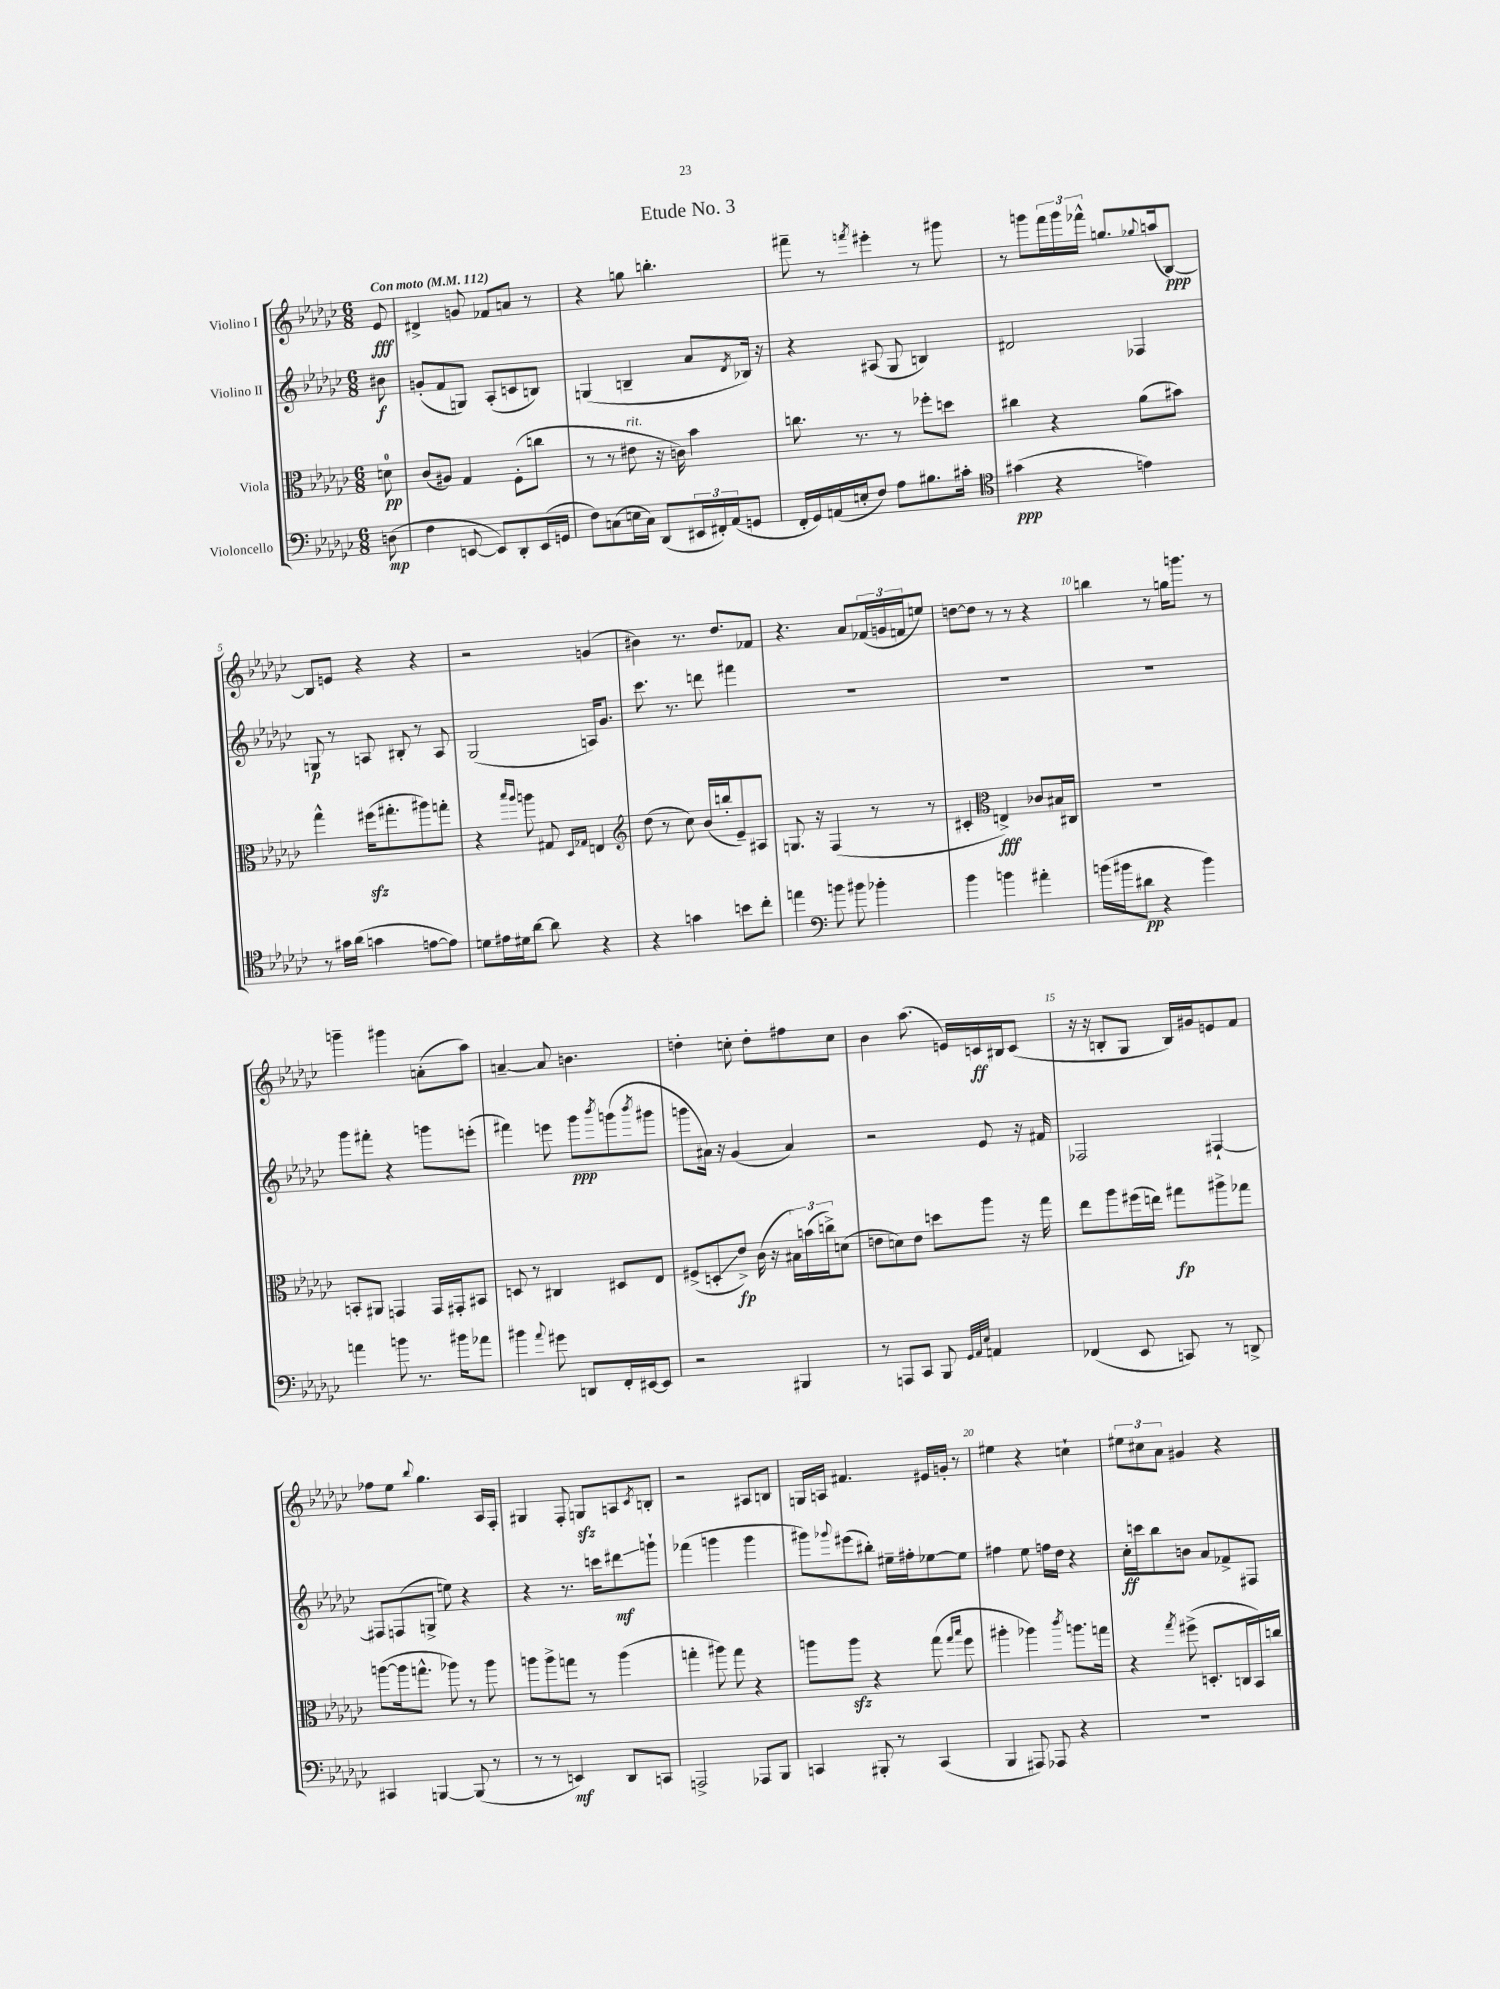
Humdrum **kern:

**kern	**kern	**kern	**kern
*staff4	*staff3	*staff2	*staff1
*clefF4	*clefC3	*clefG2	*clefG2
*k[b-e-a-d-g-c-]	*k[b-e-a-d-g-c-]	*k[b-e-a-d-g-c-]	*k[b-e-a-d-g-c-]
*M6/8	*M6/8	*M6/8	*M6/8
*MM112	*MM112	*MM112	*MM112
(8D	8d	8b#	8e-
=	=	=	=
4F	(8c-	(8g'	4d#^
.	8A#)	8f	.
[8EE	4G-	8G)	8g
8EE])	.	(8A-'	8f-
8DD-'	(8F'	8c	8a
(16EE	8cc	8B)	8r
16GG	.	.	.
=	=	=	=
8F)	8r	(4G	4r
(8C	8r	.	.
16E	8e#	4B~	8gg
16C)	.	.	.
(8DD-	16r	.	4.bb'
.	16c)	.	.
24EE#	4b-	8a-	.
24FF#')	.	.	.
(24AA-	.	.	.
.	.	8qd-	.
8GG	.	16B-)	.
.	.	16r	.
=	=	=	=
16FF'	8.cc	4r	8fff#~
16GG-)	.	.	.
(16AA	.	.	8r
16E'	8.r	.	.
.	.	.	8qfff
8F)	.	(8A#	4eee#'
8A-	8r	8G-	.
8.B#	8ff-'	4B)	8r
.	8dd	.	8ggg#
16c#'	.	.	.
=	=	=	=
*clefC4	*	*	*
(4g#	4cc#	2d#	8r
.	.	.	8ggg
4r	4r	.	24fff
.	.	.	24ggg
.	.	.	24fff-^^
.	.	.	8.gg
4e)	(8a-	4F-	.
.	.	.	8qqgg-
.	.	.	(16aa
.	8b#)	.	[8B-)
=	=	=	=
8r	4gg-^^	8G	8B-]
16g#	.	8r	8e
(16a-	.	.	.
4g	(16ff#	8A	4r
.	8.gg#'	.	.
.	.	8B#'	.
[8e	8aa#)	8r	4r
8e])	8gg'	8A	.
=	=	=	=
8d	4r	(2G-	2r
16e#	.	.	.
16d#	.	.	.
.	16qqbb-	.	.
.	16qqaa-	.	.
[8a-	8aa	.	.
8a-]	8G#	.	.
.	16qqD-	.	.
.	16qqG-	.	.
4r	4E	16A)	(4g
.	.	8.g-	.
=	=	=	=
*	*clefG2	*	*
4r	(8dd-	8.ccc-	4b#)
.	8r	.	.
.	.	8.r	.
4g	8cc-)	.	8.r
.	(16b-	8ddd	.
.	16bb'	.	8.dd-
8b	8e-~)	4fff#	.
8cc-'	8A#	.	8f-
=	=	=	=
4ee	8.G	2.r	4.r
.	16r	.	.
*clefF4	*	*	*
8b	(4F	.	.
8b#	.	.	8a-
4b-'	8r	.	(24f-
.	.	.	24g
.	.	.	24f
.	8r	.	8ee)
=	=	=	=
4b-	4c#'	2.r	[8dd
.	.	.	8dd]
*	*clefC3	*	*
4b	4E^)	.	8r
.	.	.	8r
4a#'	8c-	.	4r
.	16B#	.	.
.	16C#	.	.
=	=	=	=
(16b	2.r	2.r	4bb
16b#	.	.	.
8d#	.	.	.
4r	.	.	8r
.	.	.	16gg
.	.	.	8.ggg
4b#)	.	.	.
.	.	.	8r
=	=	=	=
4a	8BB'	8ggg-	4ggg~
.	8AA#	8fff#'	.
8b	4GG	4r	4ggg#
8.r	.	.	.
.	16GG	8ggg	(8a'
16b#	16GG#'	.	.
8a-	8BB#	(8eee'	8aa-)
=	=	=	=
4b#	8D	4fff#)	[4a~
.	8r	.	.
8qqa-	.	.	.
8g#	4C#	8eee	8a]
8DD	.	8ggg-	4.b
.	.	8qbbb-	.
16FF'	8D#	(8ggg	.
[16EE#	.	.	.
.	.	8qbbb-	.
8EE#]	8E-	8ggg#	.
=	=	=	=
2r	(8F#^	8ggg	4dd'
.	8D'	16a#)	.
.	.	16r	.
.	8e-^)	(4g-	8cc'
.	(16c-	.	8dd'
.	16r	.	.
4BBB#	24B#)	4a#)	8ff#
.	(24b	.	.
.	24cc^)	.	.
.	(8d	.	8cc
=	=	=	=
8r	8e	2r	4b-
8AAA	8d)	.	.
8CC-	8e	.	(8.aa-
8BBB-	8dd	.	.
.	.	.	16e)
32qqGG-	.	.	.
32qqAA-	.	.	.
32qqE-	.	.	.
4AA	8aa-	8e-	16c
.	.	.	16B#
.	16r	16r	(8c
.	16gg-	16f#	.
=	=	=	=
(4FF-	8ee-	2F-	16r
.	.	.	16r
.	8aa-	.	8B'
8EE-	(16ff#	.	8G-
.	16ee)	.	.
8CC)	8gg#	.	16B)
.	.	.	16g#
8r	8aa#^	[4F#`	8e
8DD^	8gg-	.	8f
=	=	=	=
4CC#	([8aa	8F#]	8ff-
.	16aa]	(8F	8ee-
.	8.gg^^	.	.
.	.	.	8qqbb-
[4BBB	.	8G^	4.gg-
.	8aa-)	8ee)	.
(8BBB]	8r	4r	.
8r	8aa-	.	16A-
.	.	.	16F'
=	=	=	=
8r	8aa	4r	4G#
8r	8aa^	.	.
4EE)	8gg	8.r	8F'
.	8r	.	8G
.	.	16ccc	.
8DD-	(4aa	8ddd#	8A
.	.	.	8qc-
8CC	.	8ggg`	8B'
=	=	=	=
2AAA^	4gg'	(4fff-	2r
.	8aa#)	4ggg	.
.	8gg	.	.
8AAA-	4r	4ggg	8A#
8BBB-	.	.	8B
=	=	=	=
4CC	8aa	8ggg#)	16G
.	.	.	16A
.	.	8qqggg-	.
.	8aa	(8eee#	4.f#
8BBB#'	4r	8bb#')	.
8r	.	16ee#~	.
.	.	16ff#'	.
(4CC	(8gg-	[8ee-	16e#
.	.	.	16g'
.	16qqgg-	.	.
.	16qqbb-	.	.
.	8ff	8ee-]	8r
=	=	=	=
4BBB-	4aa#'	4ff#	4ee#
8AAA#)	4aa-)	8ee-	4r
8AAA-	.	16ff	.
.	.	16dd-	.
.	8qccc-	.	.
4r	8.aa	4r	4cc`
.	16gg	.	.
=	=	=	=
2.r	4r	16cc-'	12ee#
.	.	16ccc	.
.	.	.	12cc#
.	.	8bb-	.
.	.	.	12a-
.	8qgg-	.	.
.	(8ff#^	8b	4g#
.	8.D'	8a-	.
.	.	8f-^	4r
.	16C	.	.
.	16BB-)	8F#	.
.	16cc	.	.
==	==	==	==
*-	*-	*-	*-
